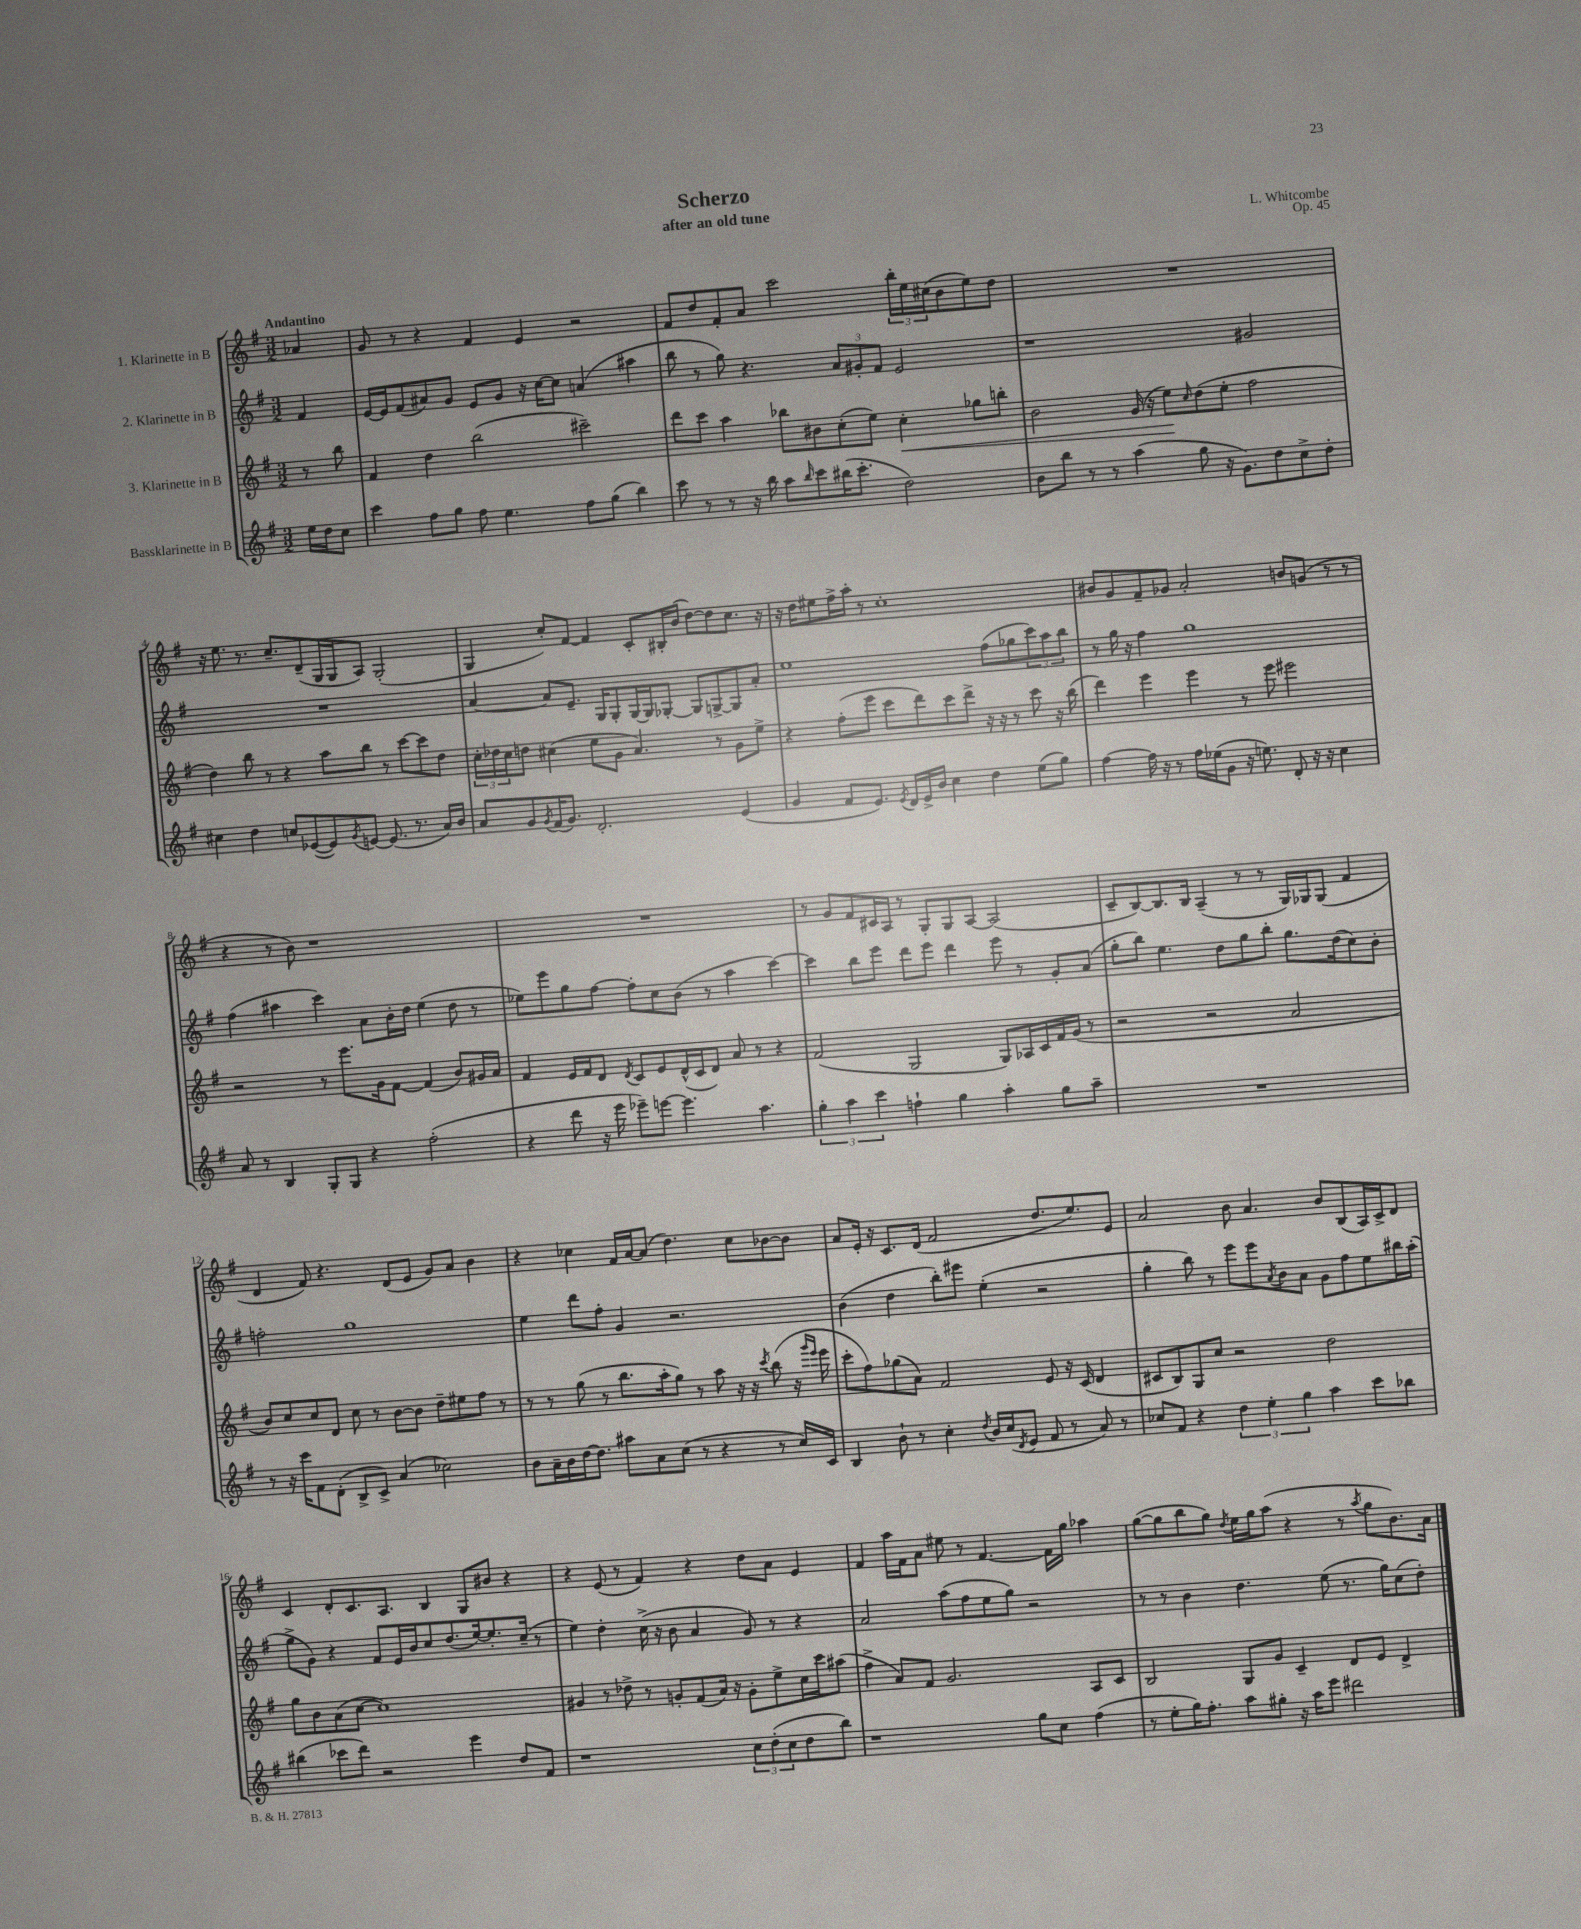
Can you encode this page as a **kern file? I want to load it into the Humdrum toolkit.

**kern	**kern	**dynam	**kern	**kern
*part4	*part3	*part3	*part2	*part1
*staff4	*staff3	*staff3	*staff2	*staff1
*I"Bassklarinette in B	*I"3. Klarinette in B	*	*I"2. Klarinette in B	*I"1. Klarinette in B
*clefG2	*clefG2	*	*clefG2	*clefG2
*k[f#]	*k[f#]	*	*k[f#]	*k[f#]
*M3/2	*M3/2	*	*M3/2	*M3/2
=	=	=	=	=
!	!	!	!	!LO:TX:a:B:t=Andantino
16ee\LL	8r	.	4f#/	4a-X/
16dd\J	.	.	.	.
8cc\J	8bb\	.	.	.
=1	=1	=1	=1	=1
4ccc\	4f#/	.	[16e/LL	8g/
.	.	.	16e/J]	.
.	.	.	(8f#/	8r
8ff#\L	4dd\	.	8a#X/)	4r
8gg\J	.	.	8g/J	.
8ff#\	(2bb\	.	8e/L	4f#/
4.ee\	.	.	8g/J	.
.	.	.	16r	4e/
.	.	.	[16cc\KL	.
.	.	.	8cc\J]	.
8ff#\L	2ccc#X~\)	.	(4an/	2r
(8gg\J	.	.	.	.
4bb\)	.	.	4aa#X\	.
=2	=2	=2	=2	=2
8ccc\	8ddd\L	.	8bb\	8f#/L
8r	8ccc\J	.	8r	8dd/
8r	4aa\	.	8gg\)	8f#'/
16r	.	.	4.r	8a/J
16bb\	.	.	.	.
8aa\L	8bb-X\L	.	.	2ccc\
16qqbb/	.	.	.	.
8ccc\	8b#X\	.	.	.
(16bb#X\K	(8cc'\	.	12a/L	.
8.ccc'\J	.	.	.	.
.	.	.	12g#X'/	.
.	8ee\J)	.	.	.
.	.	.	12f#/J	.
!	!	!LO:HP:b	!	!
2dd\)	4cc'\	<	2e/	24bb'\LL
.	.	.	.	24ee\
.	.	.	.	(24cc#X\J
.	.	.	.	8b\
.	8gg-X\L	.	.	8ee\)
.	8bbn'\J	.	.	8dd\J
=3	=3	=3	=3	=3
8b\L	2b\	.	1r	1.r
8bb\J	.	.	.	.
8r	.	.	.	.
8r	.	.	.	.
(4aa\	(16g/	.	.	.
.	16r	.	.	.
.	8ee\L)	.	.	.
.	16qqcc/	.	.	.
8gg\	(8dd\	[	.	.
16r	8ee'\J	.	.	.
8.g\L)	.	.	.	.
.	2ff#\	.	2g#X/	.
8dd\	.	.	.	.
8cc^\	.	.	.	.
8dd'\J	.	.	.	.
!!LO:LB:g=z
=4	=4	=4	=4	=4
4cc#X\	4dd\)	.	1.r	16r
.	.	.	.	8.ee\
4dd\	8bb\	.	.	8.r
.	8r	.	.	.
.	.	.	.	8.cc~/L
8ccn/L	4r	.	.	.
([8e-X/	.	.	.	(8d~/
8e-/])	8aa\L	.	.	16G/L
.	.	.	.	16G/J
8qg/	.	.	.	.
[8en/J	8bb\J	.	.	8A/J)
(8.e/]	8r	.	.	(2G'/
.	[8ccc\L	.	.	.
8.r	.	.	.	.
.	8ccc\]	.	.	.
16a/LL)	8dd\J	.	.	.
16b/JJ	.	.	.	.
=5	=5	=5	=5	=5
8a/L	24cc'\LL	.	[4a/	4G/
.	24dd-X\	.	.	.
.	24cc\J	.	.	.
8g/	8ddn\J	.	.	.
8qg/	.	.	.	.
(16f#/K	(4cc#X\	.	8a/L]	8cc'/L)
8.g/J)	.	.	.	.
.	.	.	8.e~/J	[8f#/J
2.d'/	8ee\L	.	.	4f#/]
.	.	.	16G/KL	.
.	8g\J	.	8G'/	.
.	4.a/)	.	[16G/L	8c'/L
.	.	.	16G/J]	.
.	.	.	[8G-X'/J	16B#X'/L
.	.	.	.	(16b/JJ
.	.	.	8G-/L]	[8dd\L)
.	8r	.	[8Gn^/	8dd\]
(4e/	8g\L	.	8G/]	8.cc\J
.	8ee^\J	.	8a'/J	.
.	.	.	.	16r
=6	=6	=6	=6	=6
4g/	4r	.	1ee	16r
.	.	.	.	16dd\KL
.	.	.	.	8ee#X\
8f#/L	(8ff#'\L	.	.	16ff#^\L
.	.	.	.	16aa'\JJ
8.e/J)	8eee\J	.	.	8r
.	8ccc\L	.	.	1cc'
8qe/	.	.	.	.
16d/LL	.	.	.	.
16e^/	8ddd\)	.	.	.
16b/JJ	.	.	.	.
4cc\	8ccc\	.	.	.
.	8ddd^\J	.	.	.
4dd\	16r	.	(8ff#\L	.
.	16r	.	.	.
.	8r	.	8gg-X\	.
(8ee\L	8ccc\	.	12ccc\)	.
.	.	.	12aa\	.
8gg\J)	16r	.	.	.
.	.	.	12bb\J	.
.	(16bb\	.	.	.
=7	=7	=7	=7	=7
[4ff#\	4ddd\)	.	8r	8b#X/L
.	.	.	16gg\	8g/
.	.	.	16r	.
16ff#\]	4eee\	.	4ff#\	8f#~/
16r	.	.	.	.
8r	.	.	.	8g-X/J
16ff#\LL	4eee\	.	1gg	2a'/
(16ee-X\J	.	.	.	.
8g\J	.	.	.	.
16r	8r	.	.	.
8.een\)	.	.	.	.
.	8eee\	.	.	.
8d'/	2eee#X\	.	.	8bn/L
16r	.	.	.	(8gn/J
16r	.	.	.	.
4cc\	.	.	.	8r
.	.	.	.	8r
!!LO:LB:g=z
=8	=8	=8	=8	=8
8a/	2r	.	(4ff#\	4r
8r	.	.	.	.
4B/	.	.	4aa#X\	8r
.	.	.	.	8b\)
8G'/L	8r	.	4ccc\)	1r
8G/J	8.eee\L	.	.	.
4r	.	.	8a\L	.
.	16g\k	.	.	.
.	[8f#\J	.	16b'\L	.
.	.	.	16dd\JJ	.
(2ff#'\	(4f#/]	.	(4ee\	.
.	8b/L)	.	8dd\	.
.	16g#X/L	.	8r	.
.	16a/JJ	.	.	.
=9	=9	=9	=9	=9
4r	4f#/	.	8ee-X\L)	1.r
.	.	.	8eee\	.
8ddd\	16e/LL	.	8gg\	.
.	16f#/J	.	.	.
16r	8d/J	.	[8ff#\J	.
16eee\	.	.	.	.
.	8qd/	.	.	.
8eee-X~\L)	8c/L	.	8ff#'\L]	.
[8eeen\J	8e/	.	8cc\	.
4.eee\]	(16d^^/L	.	(8b\J	.
.	16c/J	.	.	.
.	8d/J)	.	8r	.
.	8a/	.	4aa\	.
4.aa\	8r	.	.	.
.	4r	.	[4ccc\)	.
=10	=10	=10	=10	=10
6gg'\	(2f#/	.	4ccc\]	8r
.	.	.	.	8g/L
6aa\	.	.	.	.
.	.	.	8bb\L	8f#/
6ccc\	.	.	.	.
.	.	.	8eee\J	16c#X/L
.	.	.	.	16A/JJ
4ffn`\	2G/	.	8ddd\L	8r
.	.	.	8eee\J	8G'/L
4gg\	.	.	4ddd\	8G/
.	.	.	.	[8A/J
4aa'\	8G/L)	.	8eee\	(2A/]
.	16A-X/L	.	8r	.
.	16c/	.	.	.
8gg\L	16f#/	.	8g'/L	.
.	(16g/JJ	.	.	.
8aa~\J	8r	.	(8a/J	.
=11	=11	=11	=11	=11
1.r	2r	.	8gg'\L	8c~/L
.	.	.	8bb\J)	[8B/)
.	.	.	4.ee\	8.B/]
.	.	.	.	16B/Jk
.	2r	.	.	(4A~/
.	.	.	8dd\L	.
.	.	.	8gg\	8r
.	.	.	8bb'\J	8r
.	2a/	.	8.gg\L	16G/LL)
.	.	.	.	16G-X/J
.	.	.	.	(8G-/J
.	.	.	(16dd\k	.
.	.	.	8cc\)	4f#/
.	.	.	8b'\J	.
!!LO:LB:g=z
=12	=12	=12	=12	=12
8r	8b/L)	.	2ffn'\	4d/
16r	8cc/	.	.	.
16ccc\KL	.	.	.	.
8f#\	8cc/	.	.	8f#/)
(8d'\J	8d/J	.	.	4.r
8B^/L	8cc\	.	1gg	.
8c^/J)	8r	.	.	.
(4a/	[8b\L	.	.	(8d/L
.	8b\J]	.	.	8e/J
2cc-X\)	8dd~\L	.	.	8g/L)
.	8ee#X\	.	.	8a/J
.	8ff#\J	.	.	4b\
.	8r	.	.	.
=13	=13	=13	=13	=13
8b\L	8r	.	4ee\	4r
16a~\L	8r	.	.	.
16b\	.	.	.	.
[16dd\J	(8gg\	.	8ddd\L	4cc-X\
8.dd\J]	.	.	.	.
.	8r	.	8ff#'\J	.
8aa#X\L	8.bb\L	.	4g/	16f#/LL
.	.	.	.	[16a/J
8a\	.	.	.	(8a/J]
.	16aa'\k	.	.	.
(8cc\J	8gg\J)	.	2.r	4.dd\)
8r	8r	.	.	.
4r	8aa\	.	.	.
.	16r	.	.	8cc-\L
.	16r	.	.	.
.	8qccc/	.	.	.
8r	(8bb\	.	.	[8b-X\
16cc/LL)	16r	.	.	8b-\J]
.	16qqggg/LL	.	.	.
.	16qqeee/JJ	.	.	.
16c/JJ	16eee\	.	.	.
=14	=14	=14	=14	=14
4B/	8ccc'\L	.	(4b\	8a/L
.	8ff#\)	.	.	16e'/Jk
.	.	.	.	16r
8b`\	(8gg-X\	.	4dd\	8.c/L
8r	8a\J)	.	.	.
.	.	.	.	(16d/Jk
4cc'\	2f#/	.	8bb'\L)	2f#/
.	.	.	8eee#X\J	.
8qdd/	.	.	.	.
16b/LL	.	.	(4ee'\	.
(16cc/J	.	.	.	.
8qd/	.	.	.	.
8e/J	.	.	.	.
8f#/	8e/	.	2r	8.dd/L
8r	16r	.	.	.
.	(16c/	.	.	8.ee/)
8a/)	4d/	.	.	.
8r	.	.	.	8e/J
=15	=15	=15	=15	=15
8cc-X/L	8c#X/L	.	4gg'\	2a/
8f#/J	8B/)	.	.	.
4r	8G/	.	8bb\)	.
.	8cc/J	.	8r	.
6dd\	2r	.	8eee\L	8b\
.	.	.	8eee\	4.a/
6ee'\	.	.	.	.
.	.	.	8qa/	.
.	.	.	8b\	.
6gg\	.	.	.	.
.	.	.	8a\J	.
4aa\	2dd\	.	8g\L	8b/L
.	.	.	8ff#\	(8B/
8ccc\L	.	.	8ee\	16A/L)
.	.	.	.	16c^/J
8bb-X\J	.	.	16bb#X\L	8d/J
.	.	.	(16aa'\JJ	.
!!LO:LB:g=z
=16	=16	=16	=16	=16
(4bb#X\	8gg\L	.	8gg^\L	4c/
.	8b\	.	8g\J)	.
8ccc-X\L	(8a\	.	4r	8d'/L
8ddd\J)	[8cc\J	.	.	8.c/
2r	1cc])	.	8f#/L	.
.	.	.	.	8.A/J
.	.	.	16e/L	.
.	.	.	16b/J	.
.	.	.	8cc/	4B/
.	.	.	(8.dd/	.
4eee\	.	.	.	8G/L
.	.	.	[16ee/k)	.
.	.	.	8.ee'/]	8b#X/J
8dd/L	.	.	.	4r
.	.	.	(16cc~/Jk	.
8f#/J	.	.	8r	.
=17	=17	=17	=17	=17
1r	4g#X/	.	4ee\)	4r
.	8r	.	4dd'\	(8e/
.	8dd-X^\	.	.	8r
.	8r	.	(16cc^\	4f#/)
.	.	.	16r	.
.	8gn'/L	.	8b\	.
.	(8f#/	.	4a/	4r
.	16a/Jk)	.	.	.
.	16r	.	.	.
12cc\L	8g'\L	.	8g/)	8dd\L
(12dd'\	.	.	.	.
.	8ee^\	.	8r	8a\J
12cc\	.	.	.	.
8dd\	16cc\L	.	4r	4e/
.	16ccc\J	.	.	.
8bb\J)	(8aa#X\J	.	.	.
=18	=18	=18	=18	=18
1r	4ff#^\	.	2a/	4f#/
.	8a/L)	.	.	16aa\LL
.	.	.	.	16f#\J
.	8f#/J	.	.	8a\J
.	2.g/	.	(8aa\L	8ee#X\
.	.	.	8ff#\	8r
.	.	.	8ee\	[4.f#/
.	.	.	8gg\J)	.
8gg\L	.	.	2r	.
8cc\J	.	.	.	16f#\LL]
.	.	.	.	16gg\JJ
(4ff#\	8A/L	.	.	4aa-X\
.	8c/J	.	.	.
=19	=19	=19	=19	=19
8r	2B/	.	8r	([8gg\L
8ee'\L	.	.	8r	8gg\]
16gg\K)	.	.	4b\	8bb\
8.ff#'\J	.	.	.	.
.	.	.	.	8gg\J)
.	.	.	.	8qdd/
8aa\L	8G/L	.	4.dd\	16ee\LL
.	.	.	.	16gg\J
8gg#X'\J	8g/J	.	.	(8aa\J
16r	4c~/	.	.	4r
16aa\KL	.	.	.	.
8eee\J	.	.	(8ee\	.
2ddd#X\	8d/L	.	8.r	8r
.	.	.	.	8qaa/
.	8e/J	.	.	8gg\L
.	.	.	16gg\KL)	.
.	4d^/	.	(8cc\	8.b\)
.	.	.	8dd'\J)	.
.	.	.	.	16a\Jk
==	==	==	==	==
*-	*-	*-	*-	*-
